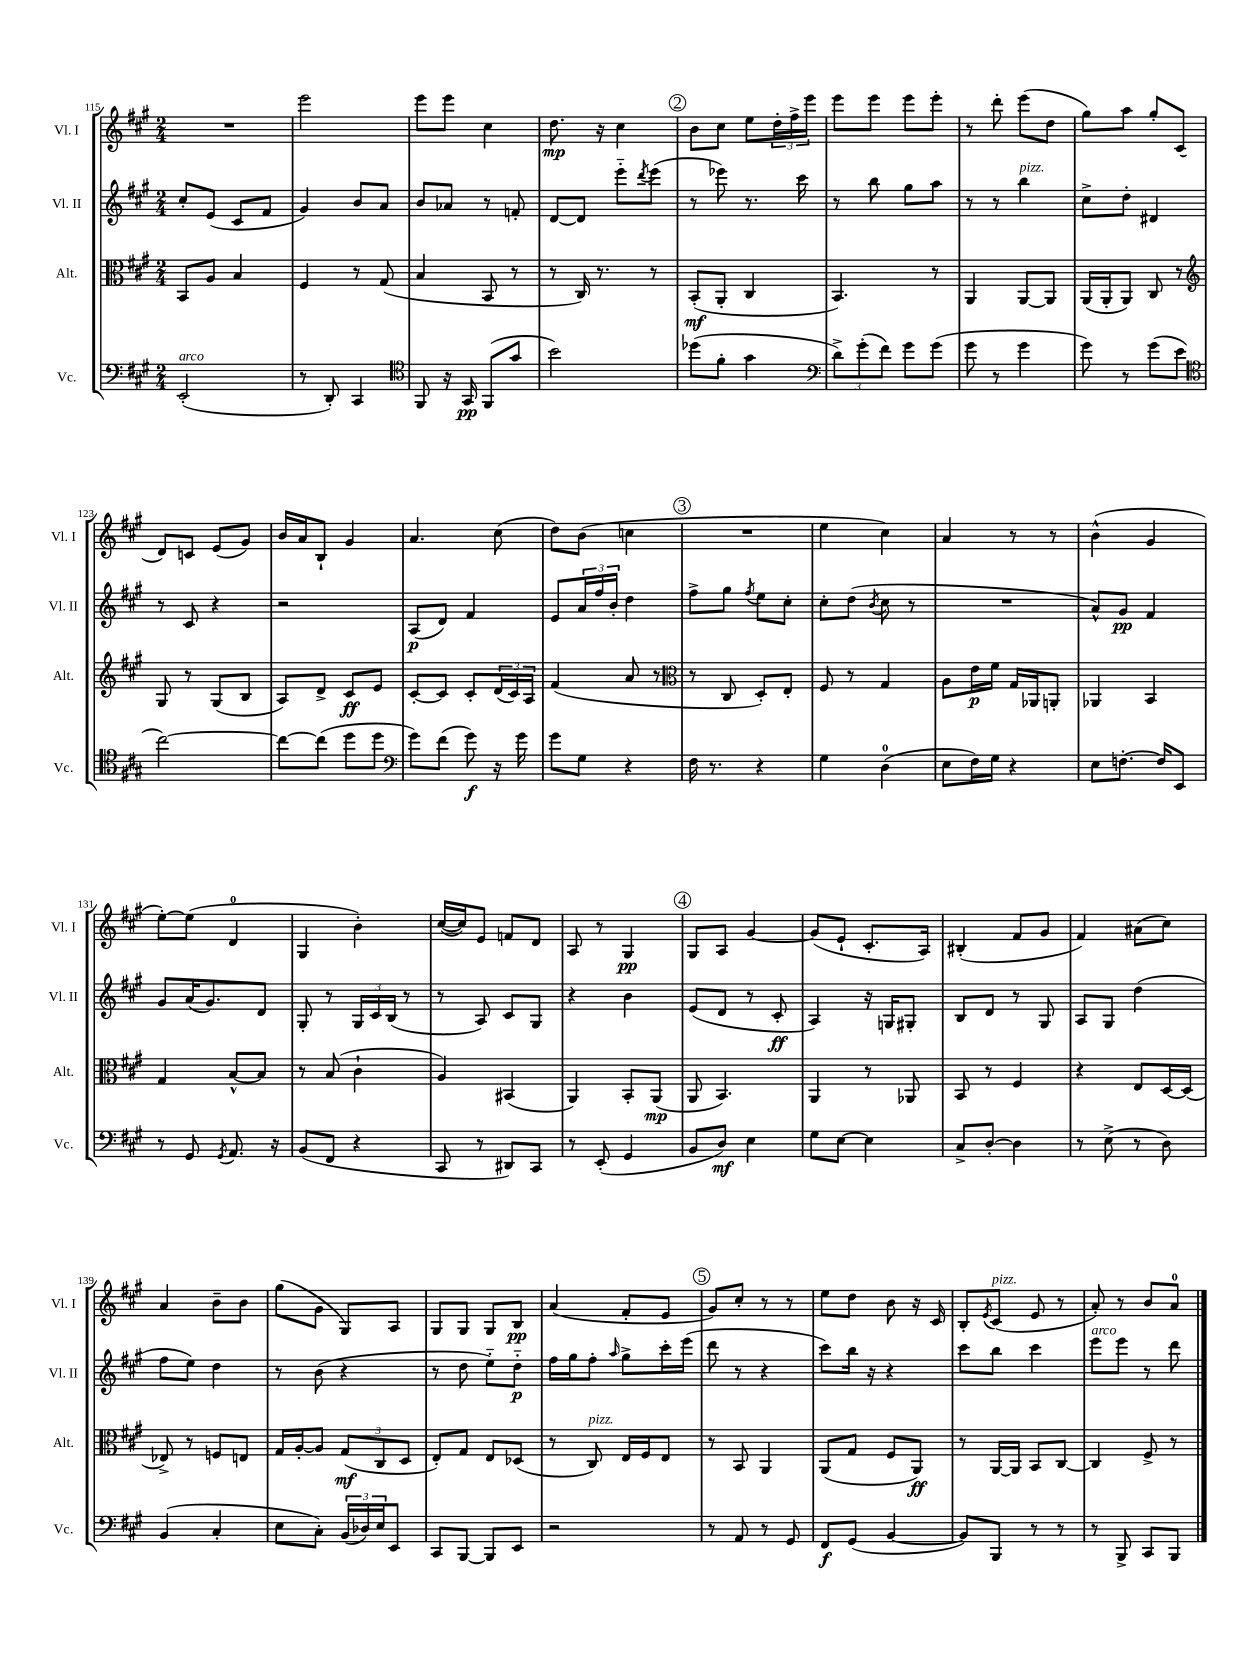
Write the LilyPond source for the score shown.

<<
\new StaffGroup <<
\new Staff = "s0" \with { instrumentName = "Vl. I" shortInstrumentName = "Vl. I" } {
    \clef treble \key a \major \numericTimeSignature \time 2/4
    R2 |
    e'''2 |
    e'''8 e'''8 cis''4 |
    d''8.\mp r16 cis''4 |
    \mark \markup { \circle "2" } b'8 cis''8 e''8 \tuplet 3/2 { d''16-. fis''16-> e'''16 } |
    e'''8 e'''8 e'''8 e'''8-. |
    r8 d'''8-. e'''8( d''8 |
    gis''8) a''8 gis''8-. cis'8( |
    d'8) c'8 e'8( gis'8) |
    b'16 a'16 b8-! gis'4 |
    a'4. cis''8( |
    d''8) b'8( c''4 |
    \mark \markup { \circle "3" } R2 |
    e''4 cis''4) |
    a'4 r8 r8 |
    b'4-^( gis'4 |
    e''8~-.) e''8( d'4-0 |
    gis4 b'4-.) |
    cis''16~( cis''16) e'8 f'8 d'8 |
    a8 r8 gis4\pp |
    \mark \markup { \circle "4" } gis8 a8 gis'4~ |
    gis'8( e'8-! cis'8.-. a16) |
    bis4-.( fis'8 gis'8 |
    fis'4) ais'8( cis''8) |
    a'4 b'8-- b'8 |
    gis''8( gis'8 gis8) a8 |
    gis8 gis8 gis8 b8\pp |
    a'4( fis'8-. e'8 |
    \mark \markup { \circle "5" } gis'8) cis''8-. r8 r8 |
    e''8 d''8 b'8 r16 cis'16 |
    b8-. \acciaccatura { e'8 } cis'8^\markup { \italic "pizz." }( e'8 r8 |
    a'8-.) r8 b'8 a'8-0 \bar "|." |
}
\new Staff = "s1" \with { instrumentName = "Vl. II" shortInstrumentName = "Vl. II" } {
    \clef treble \key a \major \numericTimeSignature \time 2/4
    cis''8-. e'8( cis'8 fis'8 |
    gis'4) b'8 a'8 |
    b'8 aes'8 r8 f'8-. |
    d'8~ d'8 e'''8-_ \acciaccatura { d'''8 } e'''8( |
    \mark \markup { \circle "2" } r8 ees'''8) r8. cis'''16 |
    r8 b''8 gis''8 a''8 |
    r8 r8 b''4^\markup { \italic "pizz." } |
    cis''8-> d''8-. dis'4 |
    r8 cis'8 r4 |
    r2 |
    a8\p( d'8) fis'4 |
    e'8 \tuplet 3/2 { a'16 fis''16 b'16-. } d''4 |
    \mark \markup { \circle "3" } fis''8-> gis''8 \acciaccatura { fis''8 } e''8 cis''8-. |
    cis''8-. d''8( \acciaccatura { b'8 } cis''8 r8 |
    R2 |
    a'8-^) gis'8\pp fis'4 |
    gis'8 a'16( gis'8.) d'8 |
    gis8-. r8 \tuplet 3/2 { gis16 cis'16 b16( } r8 |
    r8 a8) cis'8 gis8 |
    r4 b'4 |
    \mark \markup { \circle "4" } e'8( d'8 r8 cis'8-.\ff |
    a4) r16 g16 gis8-. |
    b8 d'8 r8 gis8 |
    a8 gis8 d''4( |
    fis''8 e''8) d''4 |
    r8 b'8( r4 |
    r8 d''8 e''8-_) d''8-_\p |
    fis''16 gis''16 fis''8-. \grace { a''16 } gis''8-> cis'''16-. e'''16( |
    \mark \markup { \circle "5" } d'''8 r8 r4 |
    cis'''8) b''16 r16 r4 |
    cis'''8 b''8 cis'''4 |
    e'''8^\markup { \italic "arco" } e'''8 r8 d'''8 \bar "|." |
}
\new Staff = "s2" \with { instrumentName = "Alt." shortInstrumentName = "Alt." } {
    \clef alto \key a \major \numericTimeSignature \time 2/4
    b,8 a8 b4 |
    fis4 r8 gis8( |
    b4 b,8 r8 |
    r8 cis16) r8. r8 |
    \mark \markup { \circle "2" } b,8-.\mf( a,8-. cis4 |
    b,4.) r8 |
    a,4 a,8~ a,8 |
    a,16( a,16-. a,8) cis8 r8 |
    \clef treble gis8 r8 gis8( b8 |
    a8) d'8-> cis'8\ff e'8 |
    cis'8~-. cis'8 cis'8-. \tuplet 3/2 { d'16( cis'16) a16 } |
    fis'4( a'8 r8 |
    \mark \markup { \circle "3" } \clef alto r8 cis8 d8-.) e8-. |
    fis8 r8 gis4 |
    a8 e'16\p fis'16 gis16 aes,16 a,8-. |
    aes,4 b,4 |
    gis4 b8~-^ b8 |
    r8 b8( cis'4-! |
    a4) bis,4( |
    a,4) b,8-. a,8\mp( |
    \mark \markup { \circle "4" } a,8 b,4.) |
    a,4 r8 aes,8 |
    b,8 r8 fis4 |
    r4 e8 d16~ d16( |
    ees8->) r8 f8 e8 |
    gis16 a16~-. a8 \tuplet 3/2 { gis8\mf( cis8 d8 } |
    e8-.) gis8 e8 des8( |
    r8 cis8^\markup { \italic "pizz." }) e16 fis16 e8 |
    \mark \markup { \circle "5" } r8 b,8 a,4 |
    a,8( gis8 fis8 a,8\ff) |
    r8 a,16~ a,16 b,8 cis8~ |
    cis4 fis8-> r8 \bar "|." |
}
\new Staff = "s3" \with { instrumentName = "Vc." shortInstrumentName = "Vc." } {
    \clef bass \key a \major \numericTimeSignature \time 2/4
    e,2-.^\markup { \italic "arco" }( |
    r8 d,8-.) cis,4 |
    \clef tenor fis,8 r16 gis,16\pp fis,8( gis'8 |
    b'2) |
    \mark \markup { \circle "2" } des''8( fis'8-. gis'4 |
    \clef bass \tuplet 3/2 { d'8->) gis'8-.( fis'8) } gis'8 gis'8( |
    gis'8 r8 gis'4 |
    gis'8) r8 gis'8( e'8 |
    \clef tenor cis''2~) |
    cis''8~ cis''8( d''8 d''8 |
    \clef bass gis'8) fis'8( gis'8\f) r16 gis'16 |
    gis'8 gis8 r4 |
    \mark \markup { \circle "3" } fis16 r8. r4 |
    gis4 d4-0( |
    e8 fis16) gis16 r4 |
    e8 f8.~-. f16 e,8 |
    r8 gis,8 \acciaccatura { gis,8 } a,8. r16 |
    b,8( fis,8 r4 |
    cis,8 r8 dis,8) cis,8 |
    r8 e,8-.( gis,4 |
    \mark \markup { \circle "4" } b,8 d8\mf) e4 |
    gis8 e8~ e4 |
    cis8-> d8~-. d4 |
    r8 e8->( r8 d8) |
    b,4( cis4-. |
    e8 cis8-.) \tuplet 3/2 { b,16( des16) e16 } e,8 |
    cis,8 b,,8~ b,,8 e,8 |
    r2 |
    \mark \markup { \circle "5" } r8 a,8 r8 gis,8 |
    fis,8\f gis,8( b,4~ |
    b,8) b,,8 r8 r8 |
    r8 b,,8-> cis,8 b,,8 \bar "|." |
}
>>
>>
\layout { \context { \Score currentBarNumber = #115 } }
